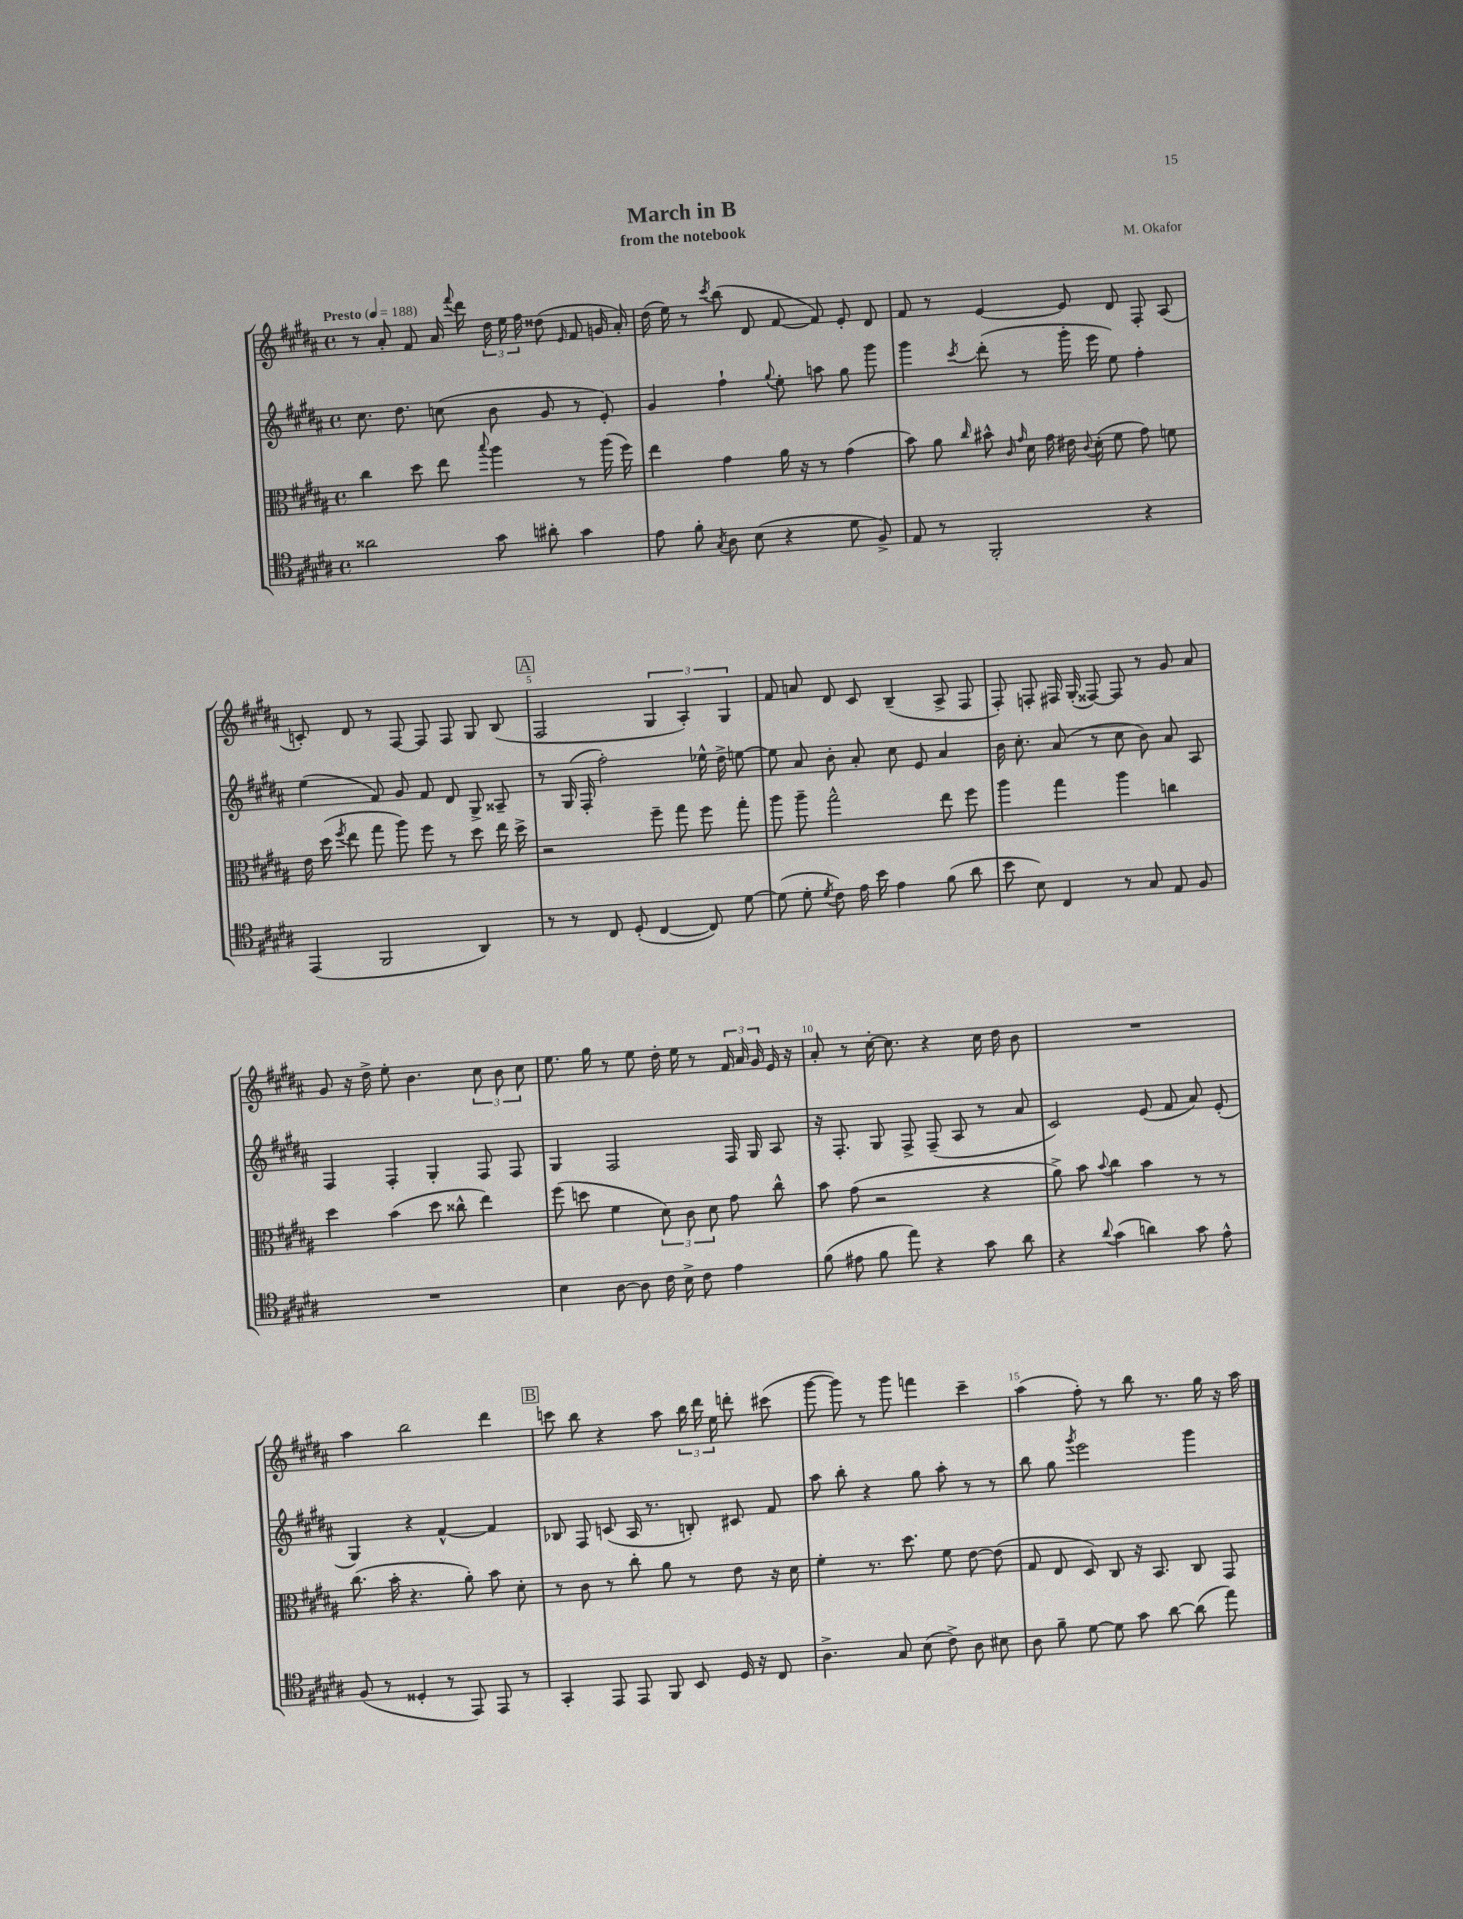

**kern	**kern	**kern	**kern
*part4	*part3	*part2	*part1
*staff4	*staff3	*staff2	*staff1
*clefC4	*clefC3	*clefG2	*clefG2
*k[f#c#g#d#a#]	*k[f#c#g#d#a#]	*k[f#c#g#d#a#]	*k[f#c#g#d#a#]
*M4/4	*M4/4	*M4/4	*M4/4
*met(c)	*met(c)	*met(c)	*met(c)
*MM188	*MM188	*MM188	*MM188
=1	=1	=1	=1
!	!	!	!LO:TX:a:B:t=Presto
2a##X\	4cc#\	8.cc#\	8r
.	.	.	8a#'/
.	.	8.dd#\	.
.	8dd#\	.	8f#/
.	8ee\	(8ccn\	16a#/
.	.	.	8qqfff#/
.	.	.	16ddd#\
.	8qqbb/	.	.
8g#\	4aa#\	8b\	24dd#\
.	.	.	24ee\
.	.	.	24ff#\
8a#X'\	.	8g#/	(8dd##X\
.	.	.	16qqe/
4g#\	8r	8r	8f#/
.	(16aa#\	8e'/)	16gn/
.	16ff#\)	.	16a#'/)
=2	=2	=2	=2
8e\	4ee\	4g#/	(16dd#\
.	.	.	16ee\)
8f#'\	.	.	8r
8qG#/	.	.	8qccc#/
8A#\	4g#\	4ff#`\	(8bb\
(8B\	.	.	8d#/
.	.	8qqgg#/	.
4r	16a#\	8ee'\	[8f#/
.	16r	.	.
.	8r	8aan\	8f#/])
8d#\	(4g#\	8gg#\	8e'/
8F#^/)	.	8ggg#\	8d#/
=3	=3	=3	=3
8E/	8b\)	4ggg#\	8f#/
8r	8a#\	.	8r
.	16qqcc#/	8qccc#/	.
2FF#'/	8b#X^^\	(8ddd#'\	[4e/
.	16qqc#/	.	.
.	16qqg#/	.	.
.	16d#\	8r	.
.	16g#\	.	.
.	16e#X\	16ggg#'\	8e/]
.	8qqc#/	.	.
.	(16d#'\	16eee\	.
.	8f#\	8ee\)	8d#/
4r	8g#\)	4ff#'\	8F#'/
.	8fn\	.	(8A#/
!!LO:LB:g=z
=4	=4	=4	=4
(4EE/	16e\	(4ee\	8cn'/)
.	(16dd#\	.	.
.	8qff#/	.	.
.	8ee\	.	8d#/
2FF#/	8gg#\	8f#/)	8r
.	8aa#\)	8g#/	[8F#/
.	8ff#\	8f#/	8F#/]
.	8r	8d#/	8F#/
4AA#/)	8dd#\	8G#^/	8G#/
.	16ee\	8A##X~/	(8B/
.	16dd#^\	.	.
!!LO:REH:place=s1:t=A
=5	=5	=5	=5
8r	2r	8r	2F#/
8r	.	(16G#/	.
.	.	16F#'/	.
8C#/	.	2ff#'\)	.
(8D#'/	.	.	.
[4C#/	8ff#~\	.	6G#/
.	8gg#\	.	.
.	.	.	6A#'/)
8C#/])	8ff#\	16ee-X^^\	.
.	.	16dd#^\	.
.	.	.	6G#/
[8d#\	8gg#'\	[8een\	.
=6	=6	=6	=6
(8d#\]	8aa#\	8ee\]	8f#/
8d#'\	8aa#~\	8a#/	8an/
8qd#/	.	.	.
8c#\)	2gg#^^\	8b'\	8d#/
16e\	.	8a#'/	8c#/
16b\	.	.	.
4e\	.	8cc#\	(4B~/
.	.	8e/	.
(8f#\	8ee\	4a#/	8A#^/
8a#\	8ff#\	.	8F#/
=7	=7	=7	=7
8b\	4aa#\	16b\	8F#'/)
.	.	8.cc#'\	.
8B\)	.	.	8Fn'/
4C#/	4gg#\	(8a#/	16F#X/
.	.	.	(16G#'/
.	.	8r	[8F##X/)
8r	4aa#\	8cc#\	8F##/]
8G#/	.	8b\)	8r
8E/	4ccn\	8a#/	8g#/
8F#/	.	8A#/	8a#/
!!LO:LB:g=z
=8	=8	=8	=8
1r	4dd#\	4F#/	8g#/
.	.	.	16r
.	.	.	16dd#^\
.	(4b\	4F#'/	8ee'\
.	.	.	4.b\
.	8dd#\	4G#'/	.
.	8cc##X^^\	.	.
.	4ee\)	8F#/	12cc#\
.	.	.	12b\
.	.	8F#/	.
.	.	.	12cc#\
=9	=9	=9	=9
4B\	(8ff#\	4G#/	8.ee\
.	8ddn\	.	.
.	.	.	16gg#\
[8A#\	4f#\	2F#/	8r
8A#\]	.	.	8ee\
16c#\	12d#\)	.	16dd#'\
16B^\	.	.	16ee\
.	12c#\	.	.
8c#\	.	.	8r
.	12d#\	.	.
4e\	8g#\	16F#/	24f#/
.	.	.	24a#/
.	.	16G#/	.
.	.	.	24g#/
.	8cc#^^\	8A#/	16e/
.	.	.	16r
=10	=10	=10	=10
(8f#\	8b\	16r	8a#'/
.	.	8.F#'/	.
8e#X\	(8g#\	.	8r
8f#\	2r	8G#/	[16cc#'\
.	.	.	8.cc#\]
8ee\)	.	8F#^/	.
4r	.	(8F#~/	4r
.	.	8A#/	.
8g#\	4r	8r	16cc#\
.	.	.	16dd#\
8a#\	.	8a#/	8b\
=11	=11	=11	=11
4r	8a#^\)	2c#/)	1r
.	8b\	.	.
8qqa#/	8qqb/	.	.
(4g#\	4cc#\	.	.
4an\)	4b\	(8e/	.
.	.	8f#/	.
8g#\	8r	8a#/)	.
8e^^\	8r	(8e'/	.
!!LO:LB:g=z
=12	=12	=12	=12
(8F#/	(8.cc#\	4G#/)	4aa#\
8r	.	.	.
.	16b'\	.	.
4D##X'/	4.r	4r	2bb\
8r	.	[4f#^^/	.
8EE/)	8a#'\)	.	.
8EE/	8b\	4f#/]	4ddd#\
8r	8d#'\	.	.
!!LO:REH:place=s1:t=B
=13	=13	=13	=13
4GG#'/	8r	8B-X/	8cccn\
.	8c#\	8F#/	8bb\
8EE/	8r	(8cn/	4r
8EE/	8cc#'\	16A#/	.
.	.	8.r	.
8FF#/	8a#\	.	8aa#\
8BB/	8r	8Bn'/)	24bb\
.	.	.	24ddd#\
.	.	.	24ee\
16D#/	8e\	8c#X/	8dddn'\
16r	.	.	.
8C#/	16r	8f#/	(8ccc#X\
.	16d#\	.	.
=14	=14	=14	=14
4.A#^\	4f#'\	8aa#\	[8ggg#\
.	.	8bb'\	8ggg#\])
.	8.r	4r	8r
8G#/	.	.	8ggg#\
.	8.dd#\	.	.
(8B\	.	8gg#\	4fffn\
8c#^\)	8f#\	8aa#'\	.
8A#\	[8e\	8r	4ccc#~\
8B#X\	(8e\]	8r	.
=15	=15	=15	=15
8A#\	8G#/	8bb\	(4aa#\
8f#~\	8E/	8gg#\	.
.	.	8qggg#/	.
[8d#\	8D#/)	2eee\	8ff#'\)
8d#\]	8C#/	.	8r
8g#\	16r	.	8bb\
.	8.BB/	.	.
[8a#\	.	.	8.r
(8a#\]	8C#/	4ggg#\	.
.	.	.	16gg#\
8ee\)	8GG#/	.	16r
.	.	.	16aa#\
==	==	==	==
*-	*-	*-	*-
